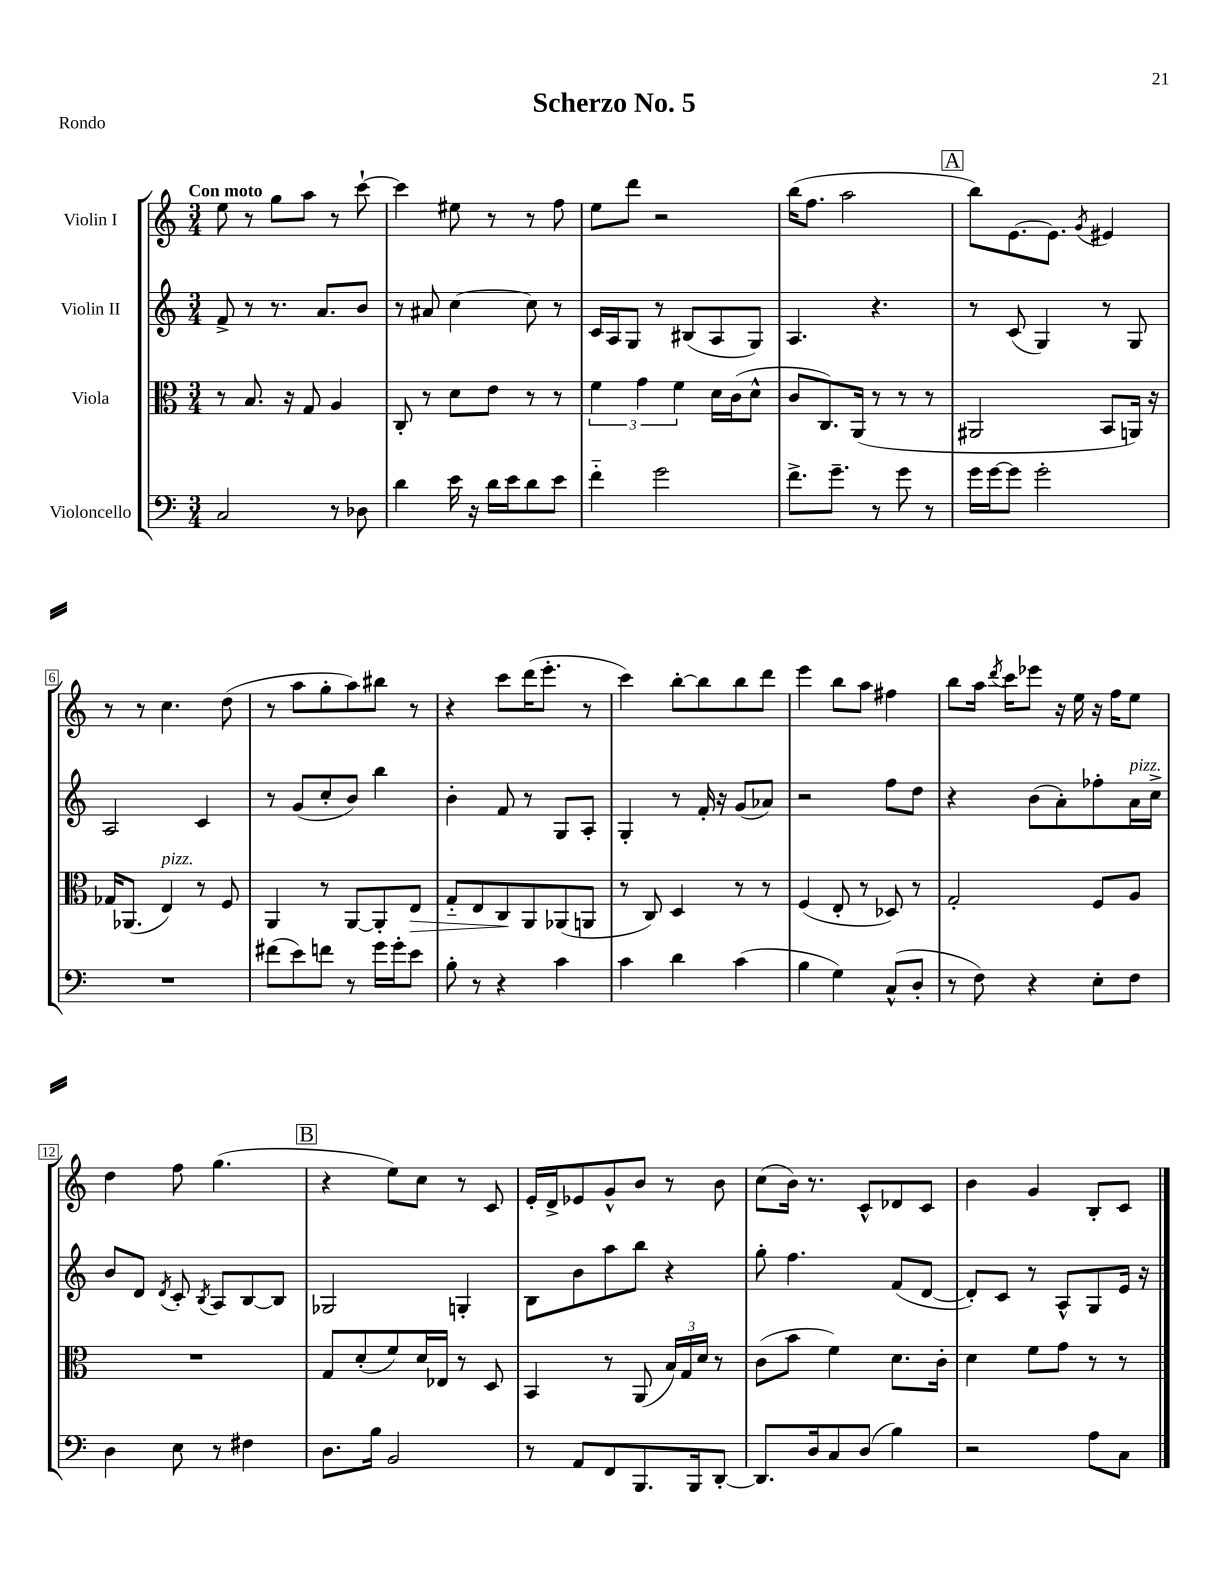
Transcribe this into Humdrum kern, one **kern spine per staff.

**kern	**kern	**dynam	**kern	**kern
*part4	*part3	*part3	*part2	*part1
*staff4	*staff3	*staff3	*staff2	*staff1
*I"Violoncello	*I"Viola	*	*I"Violin II	*I"Violin I
*clefF4	*clefC3	*	*clefG2	*clefG2
*k[]	*k[]	*	*k[]	*k[]
*M3/4	*M3/4	*	*M3/4	*M3/4
=1	=1	=1	=1	=1
!	!	!	!	!LO:TX:a:B:t=Con moto
2C/	8r	.	8f^/	8ee\
.	8.B/	.	8r	8r
.	.	.	8.r	8gg\L
.	16r	.	.	.
.	8G/	.	.	8aa\J
.	.	.	8.a/L	.
8r	4A/	.	.	8r
8D-X\	.	.	8b/J	[8ccc`\
=2	=2	=2	=2	=2
4d\	8C'/	.	8r	4ccc\]
.	8r	.	8a#X/	.
16e\	8d\L	.	[4cc\	8ee#X\
16r	.	.	.	.
16d\LL	8e\J	.	.	8r
16e\J	.	.	.	.
8d\	8r	.	8cc\]	8r
8e\J	8r	.	8r	8ff\
=3	=3	=3	=3	=3
4f\	6f\	.	16c/LL	8ee\L
.	.	.	16A/J	.
.	.	.	8G/J	8ddd\J
.	6g\	.	.	.
2g\	.	.	8r	2r
.	6f\	.	.	.
.	.	.	(8B#X/L	.
.	16d\LL	.	8A/	.
.	(16c\J	.	.	.
.	8d^^\J	.	8G/J)	.
=4	=4	=4	=4	=4
8.f^\L	8c/L	.	4.A/	(16bb\KL
.	.	.	.	8.ff\J
.	8.C/)	.	.	.
8.g~\J	.	.	.	.
.	.	.	.	2aa\
.	(16AA/Jk	.	.	.
8r	8r	.	4.r	.
8g\	8r	.	.	.
8r	8r	.	.	.
!!LO:REH:place=s1:t=A
=5	=5	=5	=5	=5
16g\LL	2AA#X/	.	8r	8bb\L)
[16g\J	.	.	.	.
8g\J]	.	.	(8c/	[8.e\
2g'\	.	.	4G/)	.
.	.	.	.	8.e\J]
.	.	.	.	8qg/
.	8BB/L	.	8r	4e#X/
.	16AAn/Jk)	.	8G/	.
.	16r	.	.	.
!!LO:LB:g=z
=6	=6	=6	=6	=6
2.r	16G-X/KL	.	2A/	8r
.	(8.AA-X/J	.	.	.
.	.	.	.	8r
!	!LO:TX:a:i:t=pizz.	!	!	!
.	4E/)	.	.	4.cc\
.	8r	.	4c/	.
.	8F/	.	.	(8dd\
=7	=7	=7	=7	=7
(8f#X\L	4AA/	.	8r	8r
8e\)	.	.	(8g/L	8aa\L
8fn\J	8r	.	8cc'/	8gg'\
8r	[8AA/L	.	8b/J)	8aa\)
16g\LL	8AA'/]	.	4bb\	8bb#X\J
16g'\J	.	.	.	.
!	!	!LO:HP:b	!	!
8e\J	8E/J	>	.	8r
=8	=8	=8	=8	=8
8B'\	8G/L	.	4b'\	4r
8r	8E/	.	.	.
4r	8C/	.	8f/	8ccc\L
.	8AA/	]	8r	(16ddd\K
.	.	.	.	8.eee'\J
4c\	(8AA-X/	.	8G/L	.
.	8AAn/J	.	8A'/J	8r
=9	=9	=9	=9	=9
4c\	8r	.	4G'/	4ccc\)
.	8C/)	.	.	.
4d\	4D/	.	8r	[8bb'\L
.	.	.	16f'/	8bb\]
.	.	.	16r	.
(4c\	8r	.	(8g/L	8bb\
.	8r	.	8a-X/J)	8ddd\J
=10	=10	=10	=10	=10
4B\	(4F/	.	2r	4eee\
4G\)	8E'/	.	.	8bb\L
.	8r	.	.	8aa\J
(8C^^/L	8D-X/)	.	8ff\L	4ff#X\
8D'/J	8r	.	8dd\J	.
=11	=11	=11	=11	=11
8r	2G'/	.	4r	8bb\L
8F\)	.	.	.	16aa\Jk
.	.	.	.	8qddd/
.	.	.	.	16ccc\KL
4r	.	.	(8b\L	8eee-X\J
.	.	.	8a'\)	16r
.	.	.	.	16ee\
8E'\L	8F/L	.	8ff-X'\	16r
.	.	.	.	16ff\KL
!	!	!	!LO:TX:a:i:t=pizz.	!
8F\J	8A/J	.	16a\L	8ee\J
.	.	.	16cc^\JJ	.
!!LO:LB:g=z
=12	=12	=12	=12	=12
4D\	2.r	.	8b/L	4dd\
.	.	.	8d/J	.
.	.	.	8qd/	.
8E\	.	.	8c'/	8ff\
.	.	.	8qB/	.
8r	.	.	8A/L	(4.gg\
4F#X\	.	.	[8B/	.
.	.	.	8B/J]	.
!!LO:REH:place=s1:t=B
=13	=13	=13	=13	=13
8.D\L	8G/L	.	2G-X/	4r
.	(8d'/	.	.	.
16B\Jk	.	.	.	.
2BB/	8f/)	.	.	8ee\L)
.	16d/L	.	.	8cc\J
.	16E-X/JJ	.	.	.
.	8r	.	4Gn'/	8r
.	8D/	.	.	8c/
=14	=14	=14	=14	=14
8r	4BB/	.	8B\L	16e'/LL
.	.	.	.	16d^/J
8AA/L	.	.	8b\	8e-X/
8FF/	8r	.	8aa\	8g^^/
8.BBB/	(8AA/	.	8bb\J	8b/J
.	24B/LL)	.	4r	8r
.	24G/	.	.	.
16BBB/k	.	.	.	.
.	24d/JJ	.	.	.
[8DD'/J	8r	.	.	8b\
=15	=15	=15	=15	=15
8.DD/L]	(8c\L	.	8gg'\	(8cc\L
.	8b\J	.	4.ff\	16b\Jk)
16D/k	.	.	.	8.r
8C/	4f\)	.	.	.
(8D/J	.	.	.	8c^^/L
4B\)	8.d\L	.	(8f/L	8d-X/
.	.	.	[8d/J	8c/J
.	16c'\Jk	.	.	.
=16	=16	=16	=16	=16
2r	4d\	.	8d'/L])	4b\
.	.	.	8c/J	.
.	8f\L	.	8r	4g/
.	8g\J	.	8A^^/L	.
8A\L	8r	.	8G/	8B'/L
8C\J	8r	.	16e/Jk	8c/J
.	.	.	16r	.
==	==	==	==	==
*-	*-	*-	*-	*-
